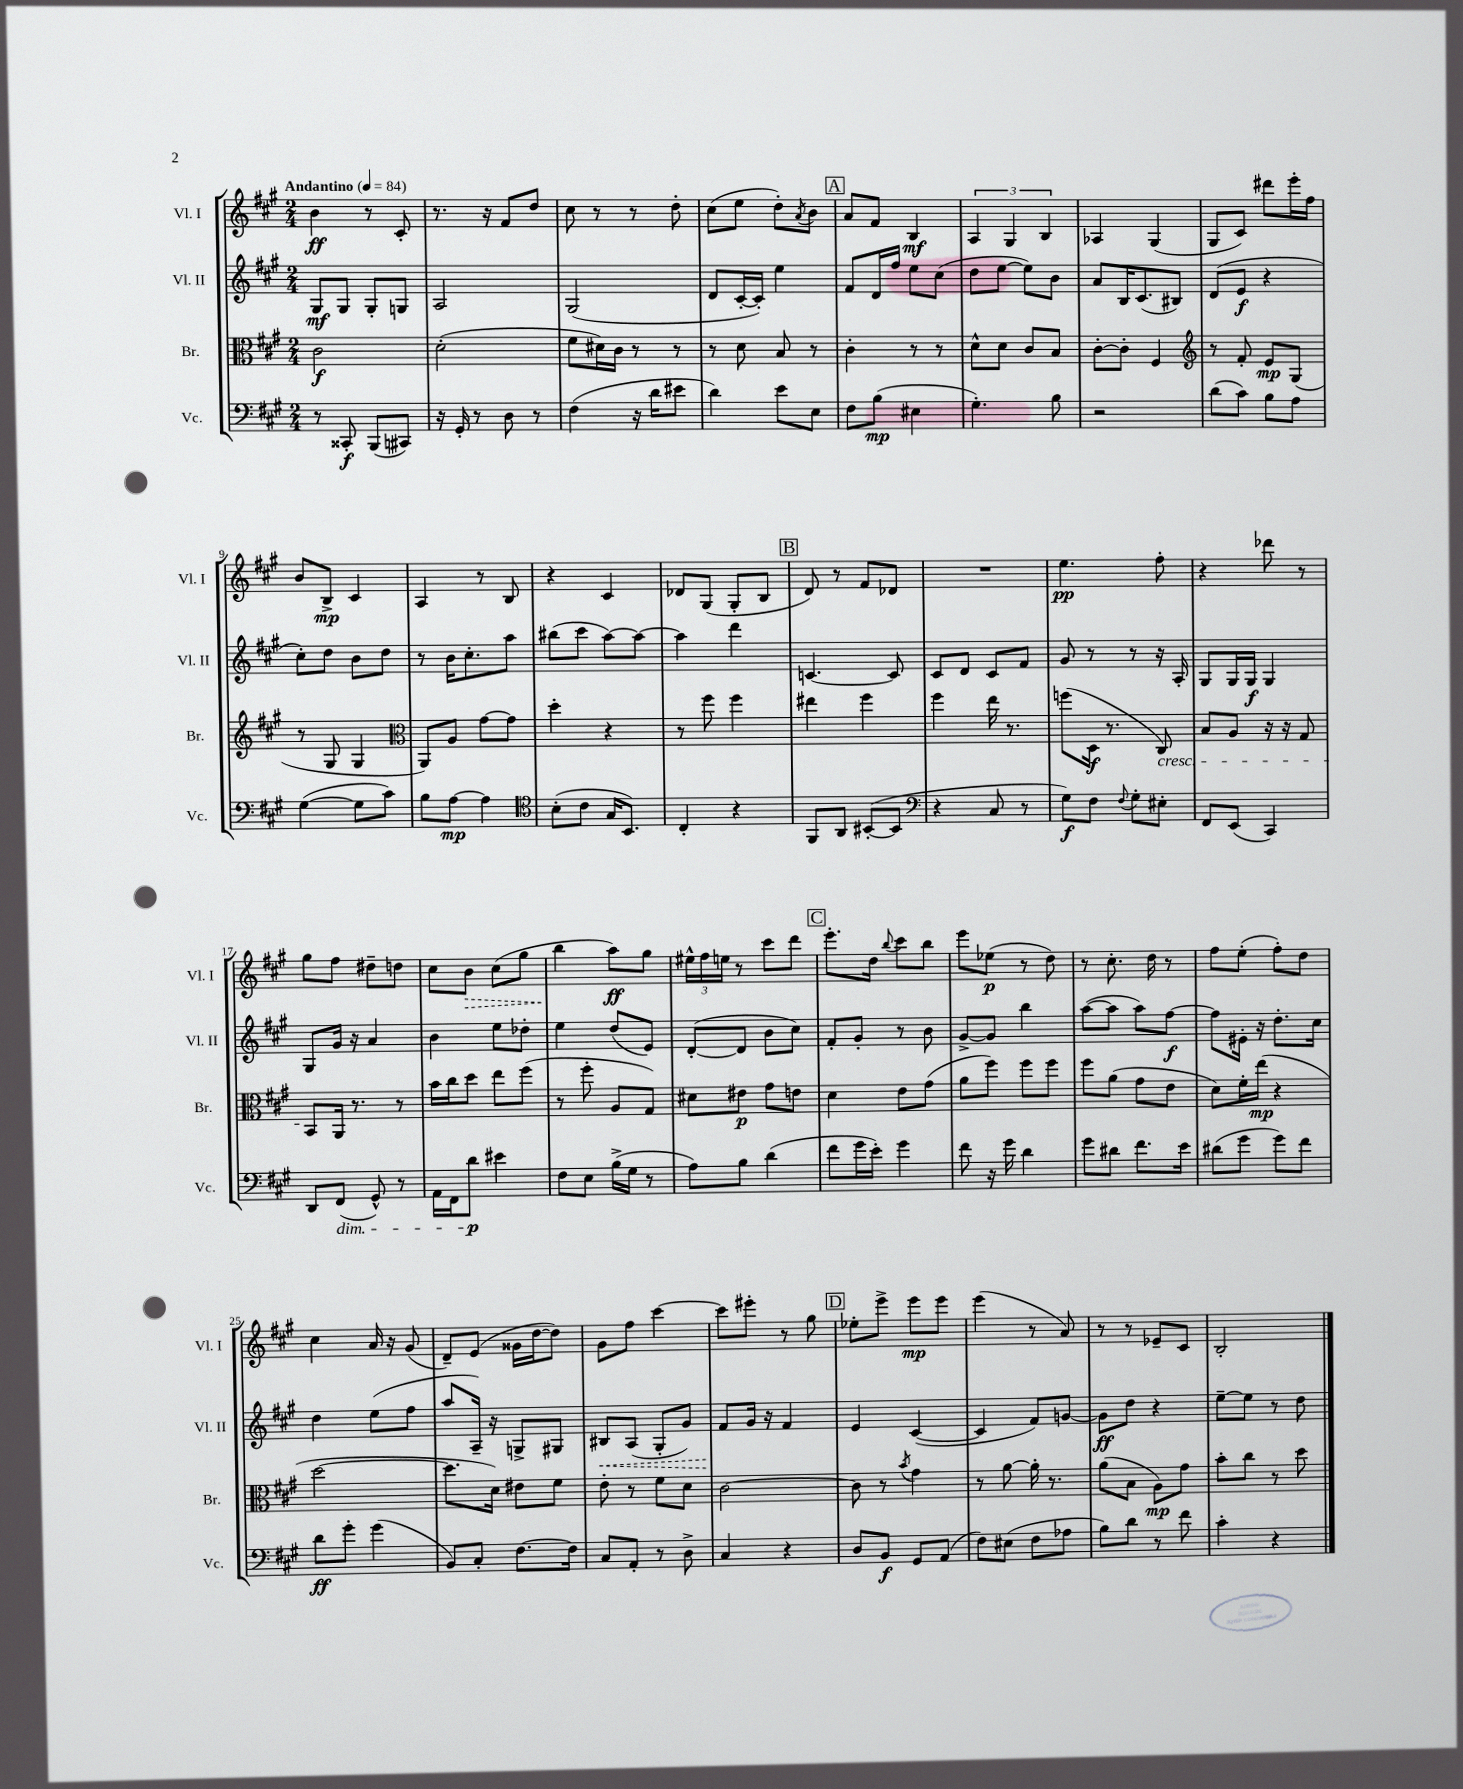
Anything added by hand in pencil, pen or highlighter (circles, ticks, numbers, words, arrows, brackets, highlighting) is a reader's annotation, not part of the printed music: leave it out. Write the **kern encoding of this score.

**kern	**kern	**kern	**kern
*staff4	*staff3	*staff2	*staff1
*clefF4	*clefC3	*clefG2	*clefG2
*k[f#c#g#]	*k[f#c#g#]	*k[f#c#g#]	*k[f#c#g#]
*M2/4	*M2/4	*M2/4	*M2/4
*MM84	*MM84	*MM84	*MM84
8r	2c#\	8G#/L	4b\
8CC##'/	.	8G#/J	.
(8BBB/L	.	8G#'/L	8r
8CC#/J)	.	8G/J	8c#'/
=	=	=	=
16r	(2d'\	2A/	8.r
16GG#'/	.	.	.
8r	.	.	.
.	.	.	16r
8D\	.	.	8f#/L
8r	.	.	8dd/J
=	=	=	=
(4F#\	8f#\L	(2G#/	8cc#\
.	16d#\L)	.	8r
.	16c#\JJ	.	.
16r	8r	.	8r
16d\LK	.	.	.
8e#\J	8r	.	8dd'\
=	=	=	=
4d\)	8r	8d/L	(8cc#\L
.	8d\	[16c#'/L	8ee\J
.	.	16c#'/]JJ)	.
8e\L	8B/	4ee\	8dd'\L)
.	.	.	8qa/
8E\J	8r	.	8b\J
=	=	=	=
8F#\L	4c#'\	8f#/L	8a/L
(8B\J	.	16d/L	8f#/J
.	.	16ff#/JJ	.
4E#\	8r	8ee\L	4B/
.	8r	(8cc#\J	.
=	=	=	=
4.G#'\)	8d^^\L	8dd\L	6A/
.	8d\J	[8ee\J	.
.	.	.	6G#/
.	8c#/L	8ee\]L)	.
.	.	.	6B/
8B\	8B/J	8b\J	.
=	=	=	=
2r	[8c#'\L	8a/L	4A-/
.	8c#'\]J	16B/K	.
.	.	(8.c#/	.
.	4F#/	.	(4G#/
.	.	8B#/J)	.
=	=	=	=
*	*clefG2	*	*
(8d\L	8r	(8d/L	8G#/L
8c#\J)	8f#'/	8e/J	8c#/J)
8B\L	8e/L	4r	8ddd#\L
8A\J	(8G#/J	.	16eee'\L
.	.	.	16ff#\JJ
=	=	=	=
([4G#\	8r	8cc#'\L)	8b/L
.	8G#/	8dd\J	8B^/J
8G#\]L	4G#/	8b\L	4c#/
8c#\J)	.	8dd\J	.
=	=	=	=
*	*clefC3	*	*
8B\L	8AA/L)	8r	4A/
[8A\J	8A/J	16b\LK	.
.	.	8.cc#'\	.
4A\]	[8g#\L	.	8r
.	8g#\]J	8aa\J	8B/
=	=	=	=
*clefC4	*	*	*
(8B'\L	4dd'\	(8bb#\L	4r
8c#\J	.	8ccc#\J	.
16G#/LK	4r	[8aa\L)	4c#/
8.BB/J)	.	.	.
.	.	8aa\_J	.
=	=	=	=
4C#'/	8r	4aa\]	8d-/L
.	8ff#\	.	(8G#/J
4r	4ff#\	4ddd\	8G#'/L
.	.	.	8B/J
=	=	=	=
8FF#/L	4ee#\	[4.c/	8d/)
8AA/J	.	.	8r
([8BB#'/L	4ff#\	.	8f#/L
8BB#/]J	.	8c/]	8d-/J
=	=	=	=
*clefF4	*	*	*
4r	4ff#\	8c#/L	2r
.	.	8d/J	.
8C#/	16ee\	8c#/L	.
.	8.r	.	.
8r	.	8f#/J	.
=	=	=	=
8G#\L)	(8ff\L	8g#/	4.ee\
8F#\J	16D\Jk	8r	.
.	8.r	.	.
8qqF#/	.	.	.
8G#'\L	.	8r	.
8E#'\J	8C#/)	16r	8ff#'\
.	.	16A'/	.
=	=	=	=
8FF#/L	8B/L	8G#/L	4r
(8EE/J	8A/J	16G#/L	.
.	.	16G#/JJ	.
4CC#/)	16r	4G#/	8ddd-\
.	16r	.	.
.	8G#/	.	8r
=	=	=	=
8DD/L	8BB/L	8G#/L	8gg#\L
(8FF#/J	16AA/Jk	16g#/Jk	8ff#\J
.	8.r	16r	.
8GG#^^/)	.	4a/	8dd#~\L
8r	8r	.	8dd\J
=	=	=	=
16AA\LL	16b\LL	4b\	8cc#\L
16FF#\J	16cc#\J	.	.
8d\J	8dd\J	.	8b\J
4e#\	8ee\L	8ee\L	(8cc#\L
.	(8ff#\J	8dd-'\J	8gg#\J
=	=	=	=
8F#\L	8r	4ee\	4bb\
8E\J	8ff#'\	.	.
(16B^\LL	8A/L	(8dd/L	8aa\L)
16G#\JJ	.	.	.
8r	8G#/J)	8e/J)	8gg#\J
=	=	=	=
8A\L)	8d#\L	([8d'/L	24ee#^^\LL
.	.	.	24ff#\
.	.	.	24ee\JJ
8B\J	8e#\J	8d/]J	8r
(4d\	8g#\L	8b\L	8ccc#\L
.	8e\J	8cc#\J)	8ddd\J
=	=	=	=
8f#\L	4d\	8f#'/L	8.eee'\L
16g#\L	.	8g#'/J	.
16e'\JJ)	.	.	16dd\Jk
.	.	.	8qqbb/
4g#\	8e\L	8r	8ccc#\L
.	(8g#\J	8b\	8bb\J
=	=	=	=
8f#\	8a\L	[8g#^/L	8eee\L
16r	8ff#\J)	8g#/]J	(8ee-\J
16g#\	.	.	.
4d\	8ff#\L	4bb\	8r
.	8ff#\J	.	8dd\)
=	=	=	=
8g#\L	8ff#\L	([8aa\L	8r
8d#\J	(8a\J	8aa\]J	8.cc#'\
8.f#\L	8g#\L	8aa\L)	.
.	.	.	16dd\
.	8e\J	[8ff#\J	8r
16e\Jk	.	.	.
=	=	=	=
(8d#\L	8d\L)	8ff#\]L	8ff#\L
8g#\J	16f#'\L	16e#'\Jk	(8ee'\J
.	(16ee\JJ	16r	.
8g#\L)	4r	8.dd'\L	8ff#'\L)
8f#\J	.	.	8dd\J
.	.	16cc#\Jk	.
=	=	=	=
8d\L	[2dd\	4dd\	4cc#\
8g#'\J	.	.	.
(4g#\	.	(8ee\L	16a/
.	.	.	16r
.	.	8ff#\J	(8g#/
=	=	=	=
8BB/L)	8.dd\]L	8aa/L	8d~/L)
8C#'/J	.	16A~/Jk)	(8e/J
.	16d\Jk)	16r	.
[8.F#\L	8e#\L	8G^/L	16g##\LL
.	.	.	[16dd\J
.	8f#\J	8G#/J	8dd\]J)
16F#\]Jk	.	.	.
=	=	=	=
8C#/L	8e'\	8B#/L	8g#\L
8AA'/J	8r	(8A/J	8ff#\J
8r	8f#\L	8G#'/L	[4ccc#\
8D^\	8d\J	8g#/J)	.
=	=	=	=
4C#/	[2c#\	8f#/L	8ccc#\]L
.	.	16g#/Jk	8eee#'\J
.	.	16r	.
4r	.	4f#/	8r
.	.	.	8gg#\
=	=	=	=
8D/L	8c#\]	4e/	8ee-'\L
8BB/J	8r	.	8eee^\J
.	8qb/	.	.
8GG#/L	4g#\	([4c#/	8eee\L
(8AA/J	.	.	8eee\J
=	=	=	=
8F#\L)	8r	4c#/]	(4eee\
(8E#\J	[8a\	.	.
8F#\L	16a'\]	8f#/L)	8r
.	8.r	.	.
8A-\J	.	[8g/J	8a/)
=	=	=	=
8B\L)	(8a\L	8g\]L	8r
8d\J	8B\J	8dd\J	8r
8r	8A\L)	4r	8e-~/L
8f#\	8g#\J	.	8c#/J
=	=	=	=
4c#'\	8b'\L	[8ee~\L	2B'/
.	8cc#\J	8ee\]J	.
4r	8r	8r	.
.	8dd\	8dd\	.
==	==	==	==
*-	*-	*-	*-
